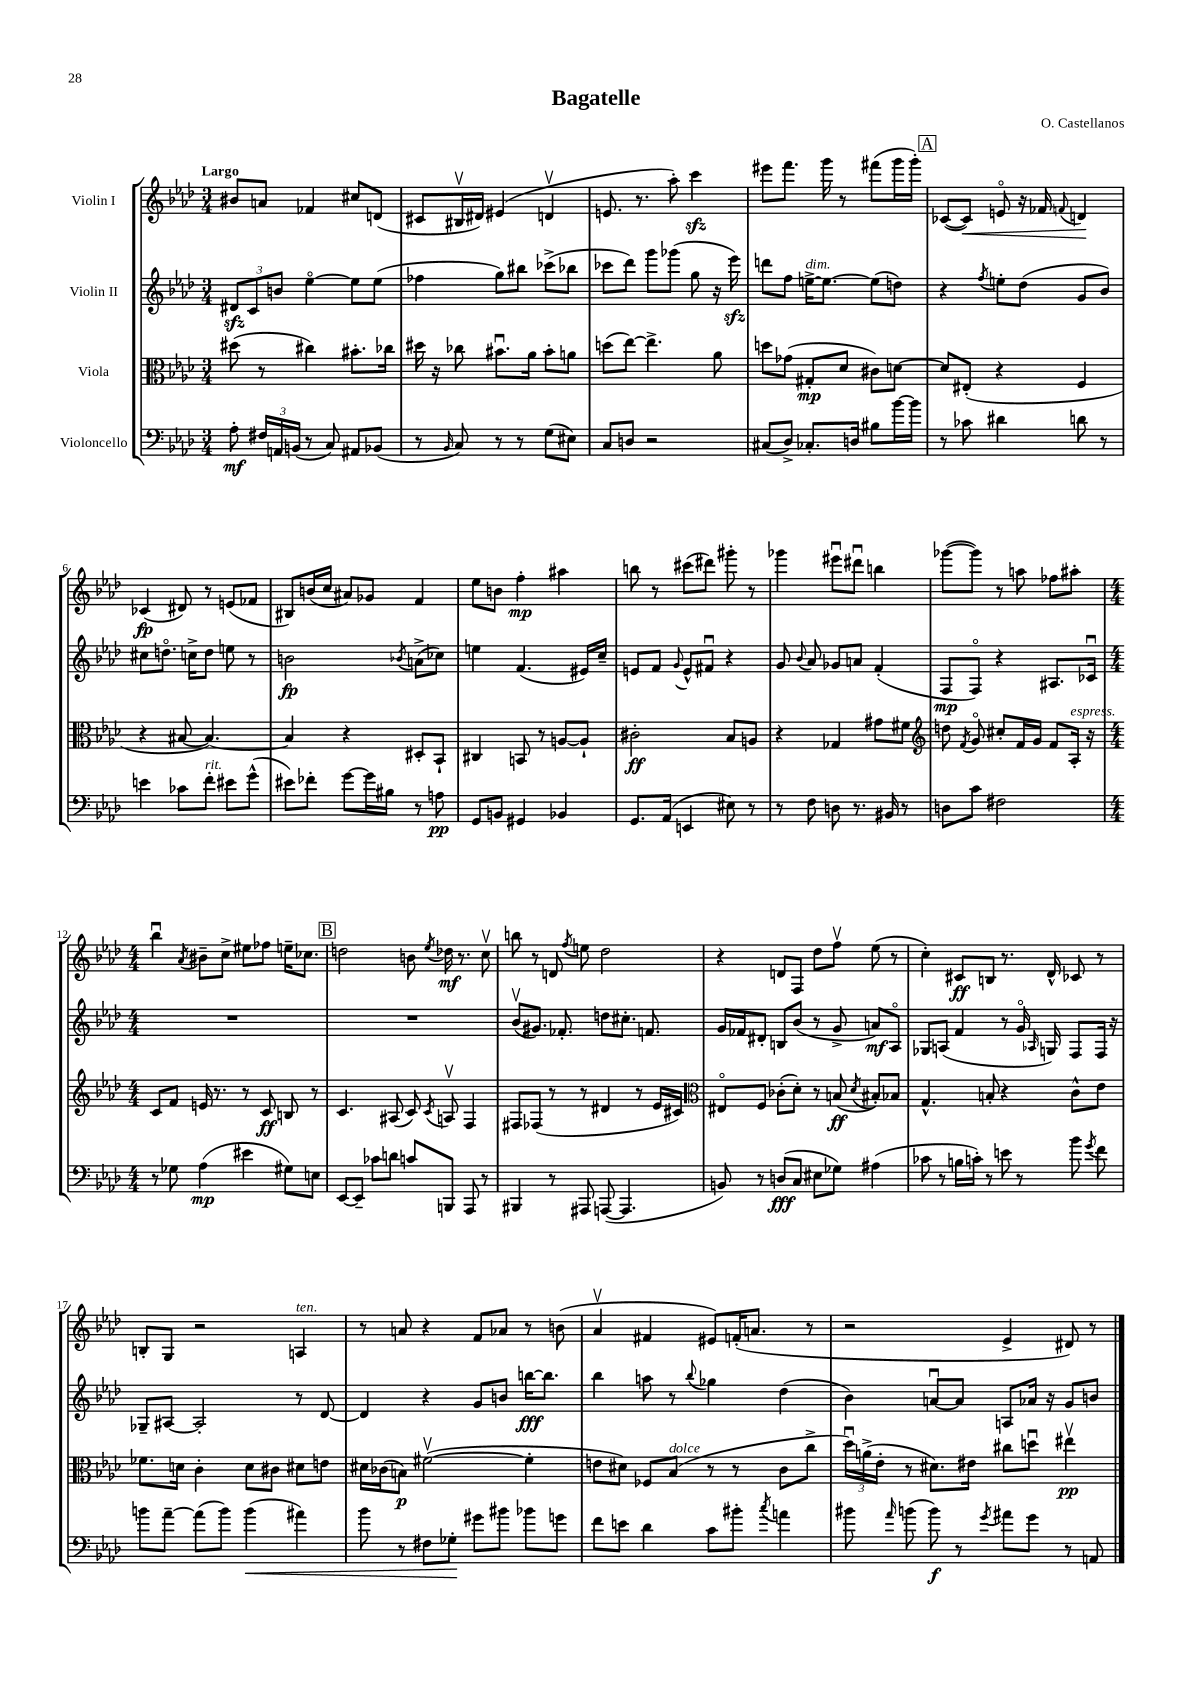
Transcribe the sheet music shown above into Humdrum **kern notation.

**kern	**kern	**kern	**kern
*staff4	*staff3	*staff2	*staff1
*clefF4	*clefC3	*clefG2	*clefG2
*k[b-e-a-d-]	*k[b-e-a-d-]	*k[b-e-a-d-]	*k[b-e-a-d-]
*M3/4	*M3/4	*M3/4	*M3/4
8A-'\	(8dd#\	12d#/L	8b#/L
.	.	12c/	.
24F#/LL	8r	.	8a/J
24AA/	.	12b/J	.
(24BB/JJ	.	.	.
8r	4cc#\)	[4ee-o\	4f-/
8C/)	.	.	.
8AA#/L	8.b#'\L	8ee-\]L	8cc#/L
(8BB-/J	.	(8ee-\J	(8d/J
.	16cc-\Jk	.	.
=	=	=	=
8r	16dd#\	4ff-\	8c#/L
.	16r	.	.
16qqBB-/	.	.	.
8C/)	8cc-\	.	16B#v/L
.	.	.	16d#/JJ)
8r	8.b#u\L	8gg\L)	(4e#/
8r	.	8bb#\J	.
.	16a-\Jk	.	.
(8G\L	8b#'\L	(8ccc-^\L	4dv/
8E#\J)	8a\J	8bb-\J	.
=	=	=	=
8C/L	(8dd\L	8ccc-\L	8.e/
8D/J	[8ee-\J)	8ddd-\J)	.
.	.	.	8.r
2r	4.ee-^\]	8ggg\L	.
.	.	(8ggg-\J	8aa-'\)
.	.	8gg\	4ccc\
.	8a-\	16r	.
.	.	16eee-\)	.
=	=	=	=
(8C#/L	8dd\L	8ddd\L	8eee#\L
8D-^/J)	(8g-\J	8ff\J	8.fff\J
8.C-'/L	8G#'/L	[16ee^\LK	.
.	.	8.ee\_J	16ggg\
.	8d-/J	.	8r
16D/Jk	.	.	.
8B#\L	8c#\L)	(8ee\]L	(8fff#\L
[16b-\L	[8d\J	8dd\J)	16ggg\L
16b-\]JJ	.	.	16ggg'\JJ)
=	=	=	=
8r	8d/]L	4r	([8c-/L
8c-\	(8E#'/J	.	8c-/]J)
.	.	8qff/	.
4d#\	4r	8ee'\L	8eo/
.	.	(8dd-\J	16r
.	.	.	16f-/
.	.	.	8qqf/
8d\	4F/	8g/L	4d/
8r	.	8b-/J)	.
=	=	=	=
4e\	4r	8cc#\L	(4c-/
.	.	8.ddo\J	.
8c-\L	[8B#/	.	8d#/)
.	.	16cc^\LK	.
8f'\J	4.B#/_)	8dd\J	8r
8e#\L	.	8ee\	(8e/L
(8g^^\J	.	8r	8f-/J
=	=	=	=
8e#\L)	4B#/]	2b\	8B#/L)
8f-'\J	.	.	(16b/L
.	.	.	16cc/JJ
[8g\L	4r	.	8a#/L)
16g\]L	.	.	8g-/J
16B#\JJ	.	.	.
.	.	8qb-/	.
8r	8D#'/L	(8a^\L	4f/
8A\	8BB-`/J	8cc-\J)	.
=	=	=	=
8GG/L	4C#/	4ee\	8ee-\L
8BB/J	.	.	8b\J
4GG#/	8BB/	(4.f/	4ff'\
.	8r	.	.
4BB-/	[8A/L	.	4aa#\
.	8A`/]J	16e#/LL)	.
.	.	16cc~/JJ	.
=	=	=	=
8.GG/L	2c#'\	8e/L	8bb\
.	.	8f/J	8r
(16AA-/Jk	.	.	.
.	.	8qqg/	.
4EE/	.	8e^^/L	(8ccc#\L
.	.	8f#u/J	8ddd#\J)
8E#\)	8B-/L	4r	8ggg#'\
8r	8A/J	.	8r
=	=	=	=
8r	4r	8g/	4ggg-\
.	.	8qqb-/	.
8F\	.	8a-/	.
8D\	4G-/	8g-/L	8eee#u\L
8.r	.	8a/J	8ddd#u\J
.	8g#\L	(4f'/	4bb\
16BB#/	.	.	.
8r	8f#\J	.	.
=	=	=	=
*	*clefG2	*	*
8D\L	8dd\	8F/L	([8ggg-\L
.	8qf/	.	.
8c\J	8go/	8Fo/J)	8ggg-\]J)
2F#\	8cc#'/L	4r	8r
.	16f/L	.	8aa\
.	16g/JJ	.	.
.	8f/L	8.A#/L	8ff-\L
.	16A-'/Jk	.	8aa#'\J
.	16r	16c-u/Jk	.
=	=	=	=
*M4/4	*M4/4	*M4/4	*M4/4
8r	8c/L	1r	4bb-u\
8G-\	8f/J	.	.
.	.	.	8qa-/
(4A-\	16e/	.	8b#~\L
.	8.r	.	.
.	.	.	8cc^\J
4e#\	8r	.	8ee#\L
.	8c/	.	8ff-\J
8G#\L)	8B/	.	16ee~\LK
.	.	.	8.cc-\J
8E\J	8r	.	.
=	=	=	=
[8EE-/L	4.c/	1r	2dd\
8EE-~/]J	.	.	.
8c-\L	.	.	.
8d\J	(8A#/	.	.
8c/L	8c/)	.	8b\
.	8qc/	.	8qee-/
8BBB/J	8Av/	.	16dd-\
.	.	.	8.r
8AAA-/	4F/	.	.
8r	.	.	8ccv\
=	=	=	=
4BBB#/	8F#/L	(8b-v/L	8bb\
.	(8F-/J	8.g#/J)	8r
8r	8r	.	8d/
.	.	8.f-'/	.
.	.	.	8qff/
8AAA#/	8r	.	8ee\
([8AAA/	4d#/	8dd\L	2dd-\
4.AAA/]	.	8.cc#'\J	.
.	8r	.	.
.	.	8.f/	.
.	16e-/LL	.	.
.	16c#/JJ)	.	.
=	=	=	=
*	*clefC3	*	*
8BB/)	8E#o/L	16g/LL	4r
.	.	16f-/J	.
8r	8F/J	8d#'/J	.
(8D/L	(8c-'\L	8B/L	8d/L
8C/J	8d-'\J)	(8b-/J	8F/J
8E#\L	8r	8r	8dd-\L
8G-\J)	(8B/	8g^/	8ffv\J
.	8qd-/	.	.
(4A#\	8B#'/L)	8a/L)	(8ee-\
.	8B-/J	8A-o/J	8r
=	=	=	=
8c-\	4.G^^/	8G-/L	4cc'\)
8r	.	(8A/J	.
16B\LL	.	4f/	8c#/L
16c'\JJ)	.	.	.
8r	8B'/	.	8B/J
8e\	4r	8r	8.r
8r	.	16go/	.
.	.	16qqA-/	.
.	.	16G/)	16d-^^/
8b-\	8c^^\L	8F/L	8c-/
8qg/	.	.	.
8f\	8e-\J	16F/Jk	8r
.	.	16r	.
=	=	=	=
8b\L	8.f-\L	8G-~/L	8B'/L
[8a-~\J	.	[8A#/J	8G/J
.	16d\Jk	.	.
(8a-\]L	4c'\	2A#'/]	2r
8b\J)	.	.	.
(4b\	8d\L	.	.
.	8c#\J	.	.
4a#\)	8d#\L	8r	4A/
.	8e\J	[8d-/	.
=	=	=	=
8b-\	16d#\LL	4d-/]	8r
.	(16c-\J	.	.
8r	8B\J)	.	8a/
8F#\L	([2f#v\	4r	4r
8G-'\J	.	.	.
8g#\L	.	8g/L	8f/L
8b#\J	.	8b/J	8a-/J
8b-\L	4f#'\]	[16bb\LK	8r
.	.	8.bb\]J	.
8g\J	.	.	(8b\
=	=	=	=
8f\L	8e\L	4bb-\	4a-v/
8e\J	8d#\J)	.	.
4d-\	8F-/L	8aa\	4f#/
.	(8B-/J	8r	.
.	.	8qqbb-/	.
8c\L	8r	4gg-\	8e#/L)
8b#'\J	8r	.	(16f'/K
.	.	.	8.a/J
8qcc/	.	.	.
4a\	8c\L	(4dd-\	.
.	8cc^\J	.	8r
=	=	=	=
8b#\	24dd-u\LL)	4b-\)	2r
.	(24a^\	.	.
.	24e-'\JJ	.	.
16qqa-/	.	.	.
(8b\	8r	.	.
8b\)	8.d#\L)	[8au/L	.
8r	.	8a/]J	.
.	16e#\Jk	.	.
8qg/	.	.	.
8a#\L	8cc#\L	8A/L	4e-^/
8g\J	8ddu\J	16a-/Jk	.
.	.	16r	.
8r	4ee#v\	8g/L	8d#/)
8AA/	.	8b/J	8r
==	==	==	==
*-	*-	*-	*-
